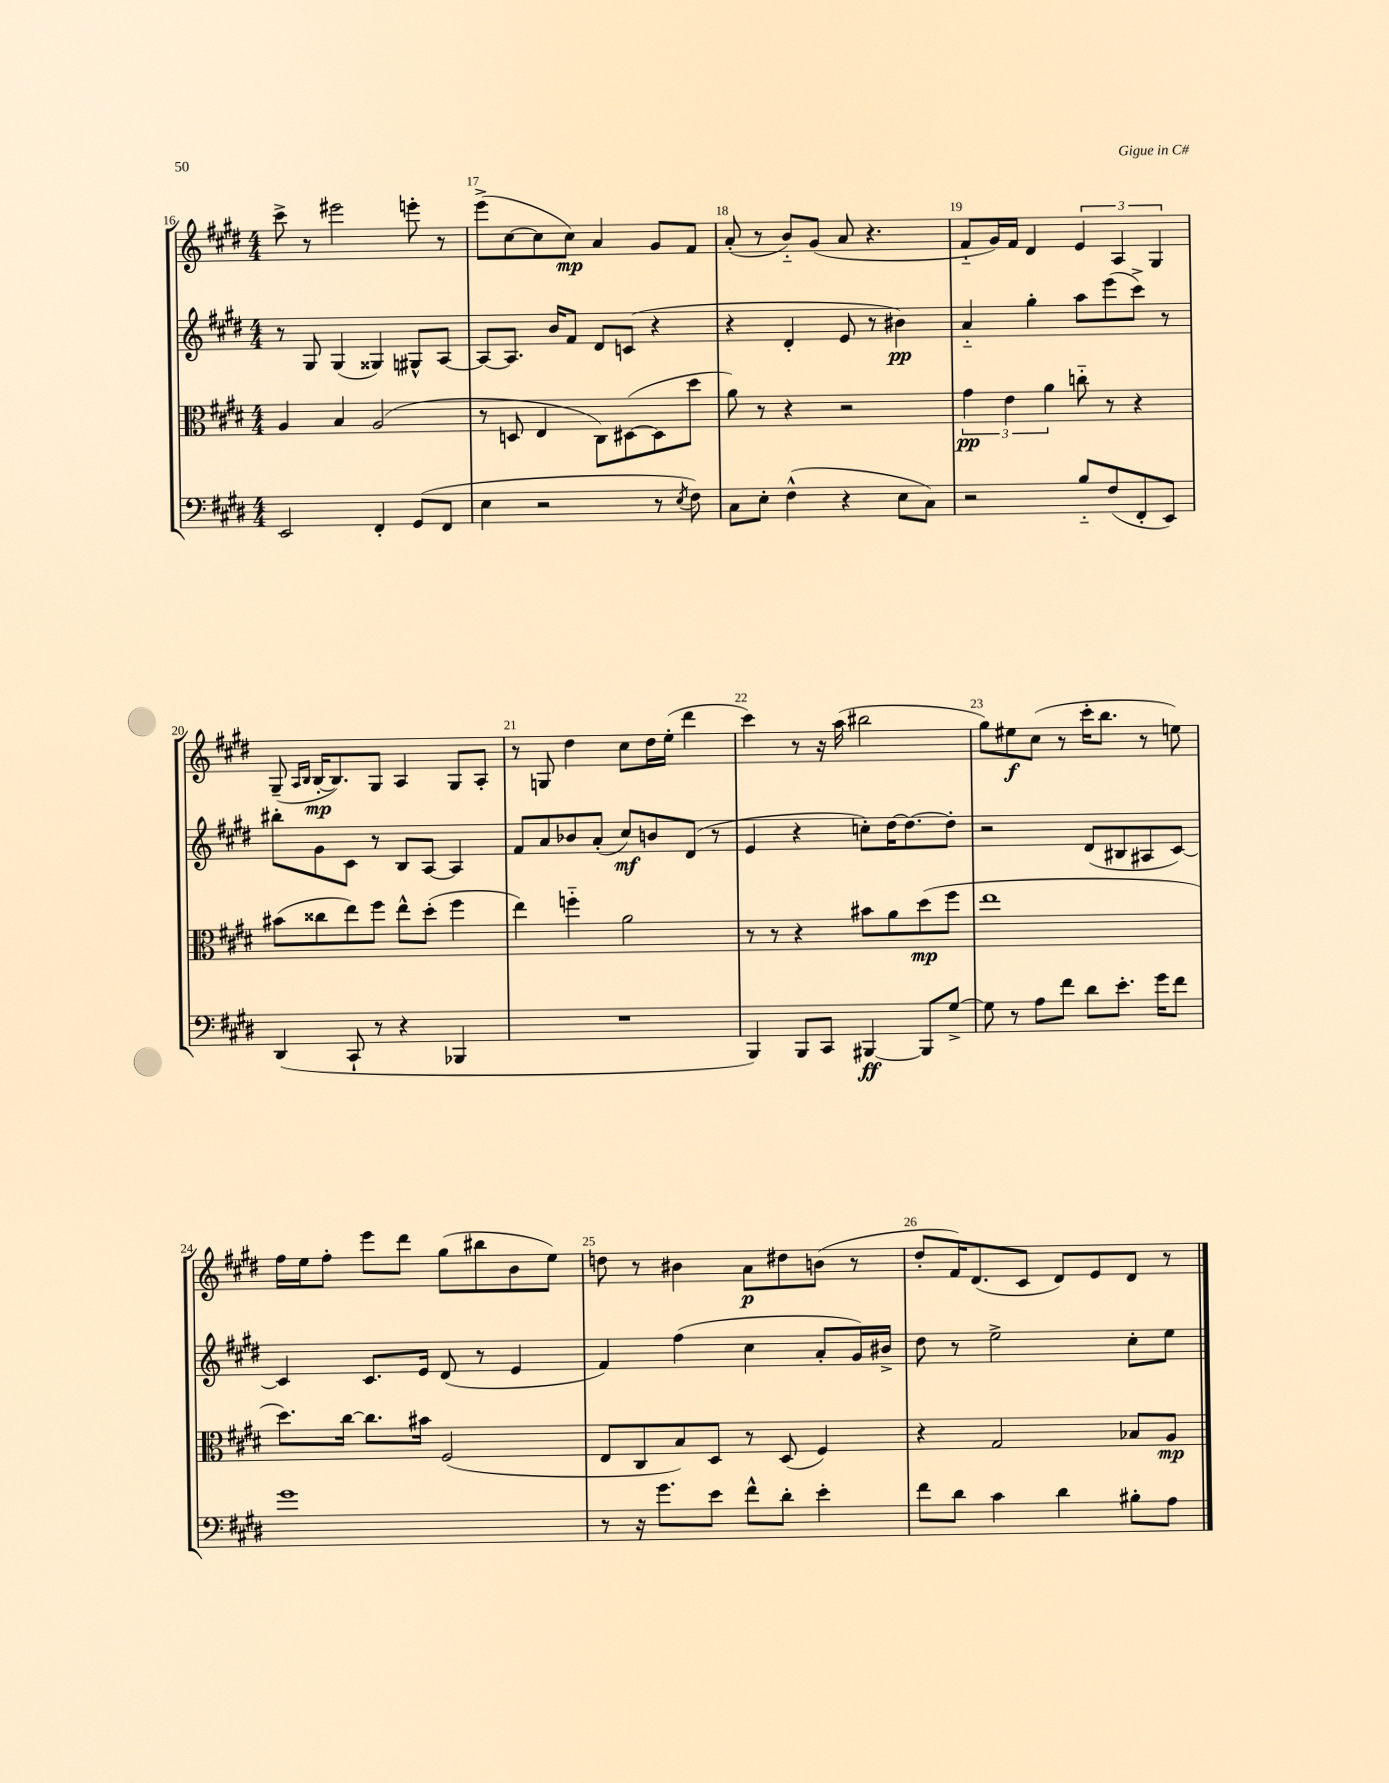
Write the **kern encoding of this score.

**kern	**kern	**kern	**kern
*staff4	*staff3	*staff2	*staff1
*clefF4	*clefC3	*clefG2	*clefG2
*k[f#c#g#d#]	*k[f#c#g#d#]	*k[f#c#g#d#]	*k[f#c#g#d#]
*M4/4	*M4/4	*M4/4	*M4/4
2EE/	4A/	8r	8ccc#^\
.	.	8G#/	8r
.	4B/	(4G#/	2eee#\
4FF#'/	(2A/	4G##/)	.
(8GG#/L	.	8G#^^/L	8eee'\
8FF#/J	.	[8A/J	8r
=	=	=	=
4E\	8r	8A/_L	(8eee^\L
.	8D/	8.A/]J	[8cc#\
2r	4E/	.	8cc#\]
.	.	16b/LK	.
.	.	8f#/J	8cc#\J)
.	8C#\L)	8d#/L	4a/
.	([8D#\	(8c/J	.
8r	8D#\]	4r	8g#/L
8qE/	.	.	.
8F#\)	8dd#\J	.	8f#/J
=	=	=	=
8C#\L	8a\)	4r	(8a'/
8E'\J	8r	.	8r
(4F#^^\	4r	4d#'/	8b'~/L)
.	.	.	(8g#/J
4r	2r	8e/	8a/
.	.	8r	4.r
8E\L	.	4b#\)	.
8C#\J)	.	.	.
=	=	=	=
2r	6g#\	4a'~/	8f#'~/L
.	.	.	16g#/L)
.	6e\	.	.
.	.	.	16f#/JJ
.	.	4gg#'\	4d#/
.	6a\	.	.
8B'~/L	8cc'~\	8aa\L	6e/
(8F#/	8r	(8eee\	.
.	.	.	6A/
8FF#'/	4r	8ccc#^\J)	.
.	.	.	6G#/
8EE/J)	.	8r	.
=	=	=	=
(4DD#/	(8b#\L	8bb#'\L	(8G#~/
.	.	.	16qqA/LL
.	.	.	16qqB/JJ
.	8cc##\	8g#\	[16B'/LK
.	.	.	8.B/])
8CC#`/	8ee\)	8c#\J	.
8r	8ff#\J	8r	8G#/J
4r	8ee^^\L	8B/L	4A/
.	(8dd#'\J	[8A/J	.
4BBB-/	4ff#\	4A/]	8G#/L
.	.	.	8A'/J
=	=	=	=
1r	4ee\)	8f#/L	8r
.	.	8a/	8G/
.	4ff'~\	8b-/	4dd#\
.	.	(8a'/J	.
.	2a\	8cc#/L)	8cc#\L
.	.	8b/	16dd#\L
.	.	.	(16ee'\JJ
.	.	(8d#/J	4ddd#\
.	.	8r	.
=	=	=	=
4BBB/)	8r	4e/	4ccc#\)
.	8r	.	.
8BBB/L	4r	4r	8r
8CC#/J	.	.	16r
.	.	.	(16aa\
[4BBB#/	8b#\L	8cc'\L)	2bb#\
.	8a\	[16dd#\K	.
.	.	8.dd#\_	.
8BBB#/]L	(8dd#\	.	.
[8G#^/J	8ff#\J	8dd#'\]J	.
=	=	=	=
8G#\]	1ee	2r	8gg#\L)
8r	.	.	8ee#\
8A\L	.	.	(8cc#\J
8f#\J	.	.	8r
8d#\L	.	(8d#/L	16ccc#'\LK
.	.	.	8.bb\J
8.e'\J	.	8B#/	.
.	.	8A#/	8r
16g#\LK	.	.	.
8f#\J	.	[8c#/J)	8ee\)
=	=	=	=
1g#	8.dd#\L)	4c#/]	16ff#\LL
.	.	.	16ee\J
.	.	.	8ff#'\J
.	[16cc#\Jk	.	.
.	8.cc#\]L	8.c#/L	8eee\L
.	.	.	8ddd#\J
.	16b#\Jk	16e/Jk	.
.	(2F#/	(8d#/	(8gg#\L
.	.	8r	8bb#\
.	.	4e/	8b\
.	.	.	8ee\J)
=	=	=	=
8r	8E/L	4f#/)	8dd\
16r	8C#/	.	8r
8.g#\L	.	.	.
.	8B/)	(4ff#\	4b#\
8e\J	8D#/J	.	.
8f#^^\L	8r	4cc#\	8a\L
8d#'\J	(8D#/	.	8dd#\
4e'\	4F#/)	8a'/L	(8b\J
.	.	16g#/L)	8r
.	.	16b#^/JJ	.
=	=	=	=
8f#\L	4r	8dd#\	8dd#'/L
8d#\J	.	8r	16f#/K)
.	.	.	(8.d#/
4c#\	2G#/	2ee^\	.
.	.	.	8c#/J
4d#\	.	.	8d#/L)
.	.	.	8e/
8B#'\L	8B-/L	8cc#'\L	8d#/J
8A\J	8A/J	8ee\J	8r
==	==	==	==
*-	*-	*-	*-
